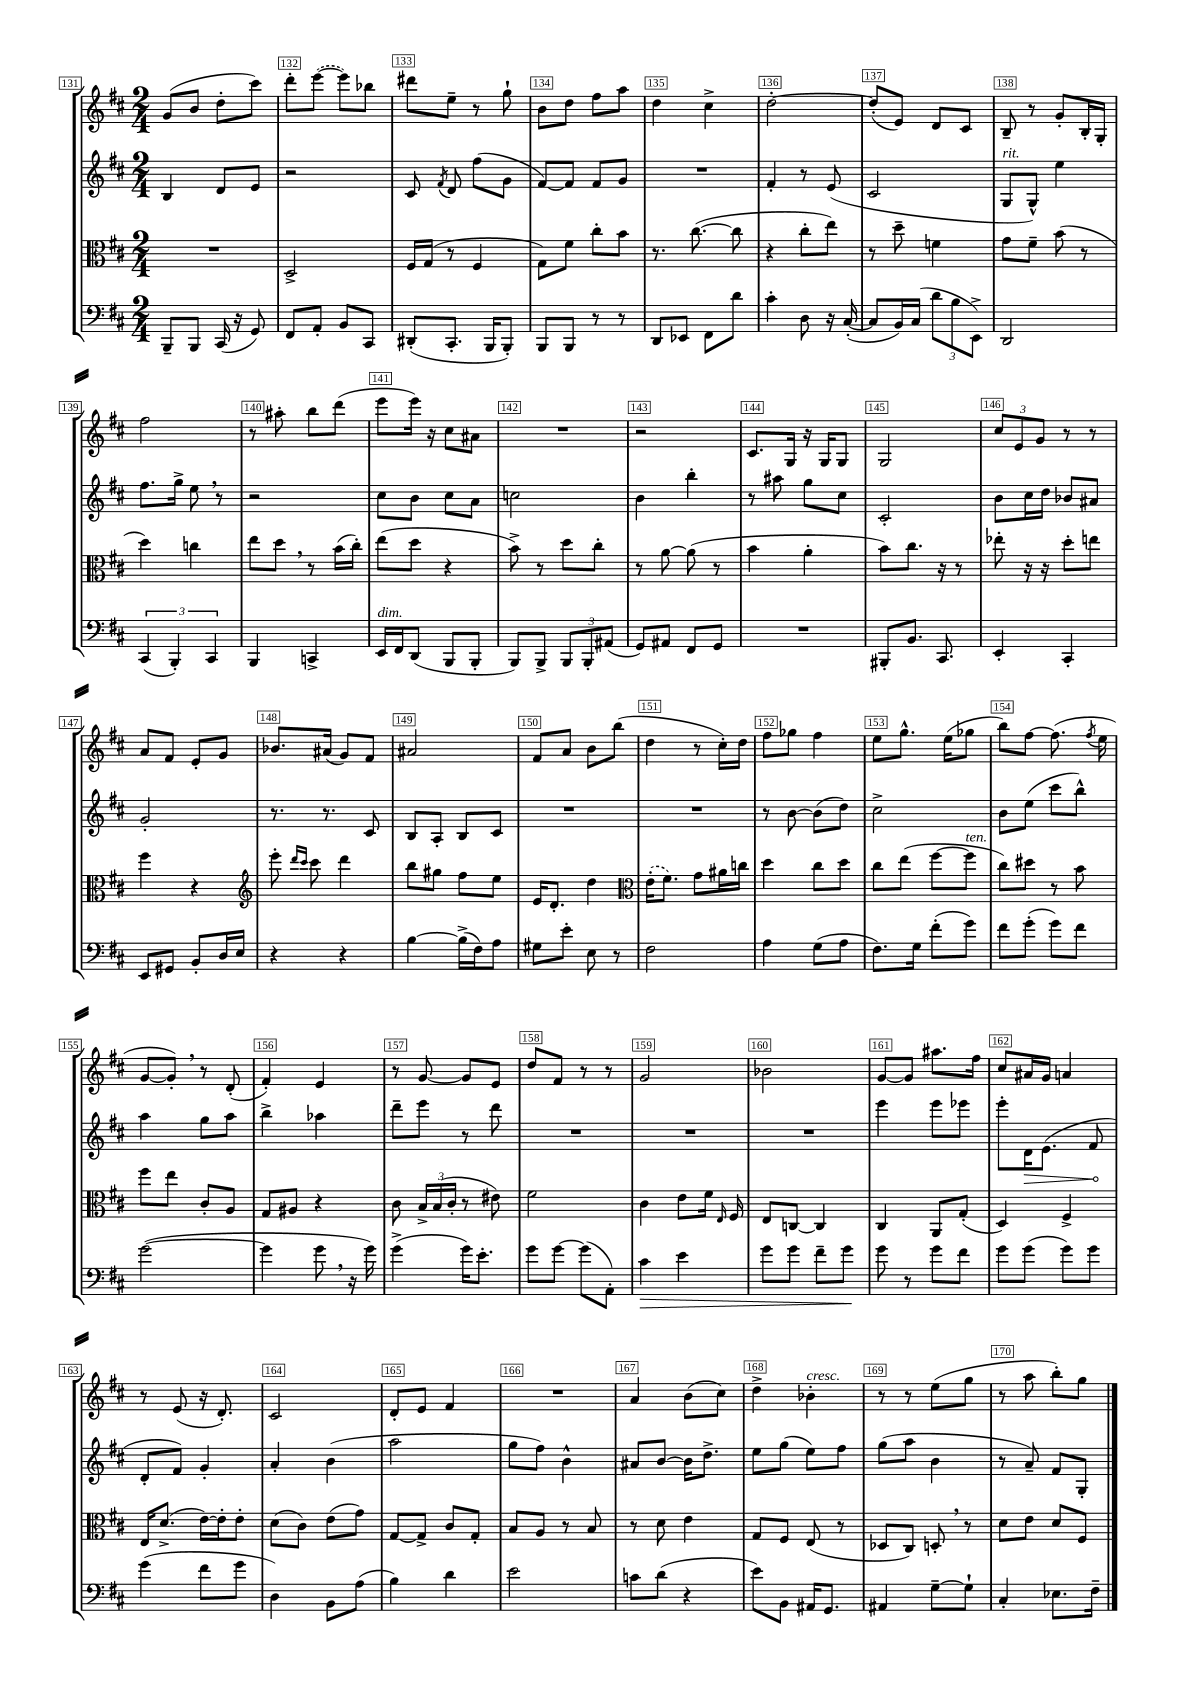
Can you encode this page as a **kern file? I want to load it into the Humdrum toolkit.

**kern	**kern	**kern	**kern
*staff4	*staff3	*staff2	*staff1
*clefF4	*clefC3	*clefG2	*clefG2
*k[f#c#]	*k[f#c#]	*k[f#c#]	*k[f#c#]
*M2/4	*M2/4	*M2/4	*M2/4
8BBB~/L	2r	4B/	(8g/L
8BBB/J	.	.	8b/J
(16CC#/	.	8d/L	8dd'\L
16r	.	.	.
8GG/)	.	8e/J	8ccc#\J)
=	=	=	=
8FF#/L	2D^/	2r	8ddd'\L
8AA'/J	.	.	([8eee\J
8BB/L	.	.	8eee\]L)
8CC#/J	.	.	8bb-\J
=	=	=	=
(8DD#'/L	16F#/LL	8c#/	8ddd#\L
.	(16G/JJ	.	.
.	.	8qf#/	.
8.CC#'/J	8r	8d/	8ee~\J
.	4F#/	(8ff#\L	8r
16BBB/LK	.	.	.
8BBB'/J)	.	8g\J	8gg`\
=	=	=	=
8BBB/L	8G\L)	[8f#/L)	8b\L
8BBB/J	8f#\J	8f#/]J	8dd\J
8r	8cc#'\L	8f#/L	8ff#\L
8r	8b\J	8g/J	8aa\J
=	=	=	=
8DD/L	8.r	2r	4dd\
8EE-/J	.	.	.
.	([8.cc#\	.	.
8FF#\L	.	.	4cc#^\
8d\J	8cc#\]	.	.
=	=	=	=
4c#'\	4r	4f#'/	[2dd'\
8D\	8cc#'\L	8r	.
16r	8ee\J)	(8e/	.
([16C#'/	.	.	.
=	=	=	=
8C#/]L	8r	2c#/	(8dd'/]L
16BB/L)	8dd~\	.	8e/J)
(16C#/JJ	.	.	.
12d\L	4f\	.	8d/L
12B\	.	.	.
.	.	.	8c#/J
12EE^\J)	.	.	.
=	=	=	=
2DD/	8g\L	8G/L	8B~/
.	8f#~\J	8G^^/J)	8r
.	(8b\	4ee\	8g'/L
.	8r	.	16B'/L
.	.	.	16G'/JJ
=	=	=	=
(6CC#/	4dd\)	8.ff#\L	2ff#\
6BBB'/)	.	.	.
.	.	16gg^\Jk	.
.	4cc\	8ee\	.
6CC#/	.	.	.
.	.	8r	.
=	=	=	=
4BBB/	8ee\L	2r	8r
.	8dd\J	.	8aa#'\
4CC^/	8r	.	8bb\L
.	(16b\LL	.	(8ddd\J
.	16cc#'\JJ)	.	.
=	=	=	=
16EE/LL	(8ee\L	8cc#\L	8eee\L
16FF#/J	.	.	.
(8DD/J	8dd\J	8b\J	16eee\Jk)
.	.	.	16r
8BBB/L	4r	8cc#\L	8cc#\L
8BBB'/J	.	8a\J	8a#\J
=	=	=	=
8BBB/L)	8b^\)	2cc\	2r
8BBB^/J	8r	.	.
12BBB/L	8dd\L	.	.
12BBB'/	.	.	.
.	8cc#'\J	.	.
(12AA#/J	.	.	.
=	=	=	=
8GG/L)	8r	4b\	2r
8AA#/J	[8a\	.	.
8FF#/L	(8a\]	4bb'\	.
8GG/J	8r	.	.
=	=	=	=
2r	4b\	8r	8.c#/L
.	.	8aa#\	.
.	.	.	16G/Jk
.	4a'\	8gg\L	16r
.	.	.	16G/LK
.	.	8cc#\J	8G/J
=	=	=	=
8BBB#'/L	8b\L)	2c#'/	2G/
8.BB/J	8.cc#\J	.	.
8.CC#/	16r	.	.
.	8r	.	.
=	=	=	=
4EE'/	8ee-'\	8b\L	12cc#/L
.	.	.	12e/
.	16r	16cc#\L	.
.	.	.	12g/J
.	16r	16dd\JJ	.
4CC#'/	8dd'\L	8b-/L	8r
.	8ee\J	8a#/J	8r
=	=	=	=
8EE/L	4ff#\	2g'/	8a/L
8GG#/J	.	.	8f#/J
8BB'/L	4r	.	8e'/L
16D/L	.	.	8g/J
16E/JJ	.	.	.
=	=	=	=
*	*clefG2	*	*
4r	8eee'\	8.r	8.b-/L
.	16qqddd/LL	.	.
.	16qqccc#/JJ	.	.
.	8ccc#\	.	.
.	.	8.r	(16a#/Jk
4r	4ddd\	.	8g/L)
.	.	8c#/	8f#/J
=	=	=	=
[4B\	8bb\L	8B/L	2a#/
.	8gg#\J	8A'/J	.
(16B^\]LL	8ff#\L	8B/L	.
16F#\J)	.	.	.
8A\J	8ee\J	8c#/J	.
=	=	=	=
8G#\L	16e/LK	2r	8f#/L
.	8.d'/J	.	.
8e'\J	.	.	8a/J
8E\	4dd\	.	8b\L
8r	.	.	(8bb\J
=	=	=	=
*	*clefC3	*	*
2F#\	(16e'\LK	2r	4dd\
.	8.f#\J)	.	.
.	8g\L	.	8r
.	16a#\L	.	16cc#'\LL)
.	16cc\JJ	.	16dd\JJ
=	=	=	=
4A\	4dd\	8r	8ff#\L
.	.	[8b\	8gg-\J
(8G\L	8cc#\L	(8b\]L	4ff#\
8A\J	8dd\J	8dd\J)	.
=	=	=	=
8.F#\L)	8cc#\L	2cc#^\	8ee\L
.	(8ee\J	.	8.gg^^\J
16G\Jk	.	.	.
(8f#'\L	[8ff#\L	.	.
.	.	.	(16ee\LK
8g\J)	8ff#\]J	.	8gg-\J
=	=	=	=
8f#\L	8cc#\L)	8b\L	8bb\L)
(8g'\J	8dd#\J	(8ee\J	[8ff#\J
8g\L)	8r	8ccc#\L	(8.ff#\]
8f#\J	8b\	8bb^^\J)	.
.	.	.	8qff#/
.	.	.	16ee\
=	=	=	=
([2g\	8ff#\L	4aa\	[8g/L
.	8ee\J	.	8g'/]J)
.	8c#'/L	8gg\L	8r
.	8A/J	8aa\J	(8d'/
=	=	=	=
4g\]	8G/L	4bb^\	4f#'/)
.	8A#/J	.	.
8g\	4r	4aa-\	4e/
16r	.	.	.
16g\)	.	.	.
=	=	=	=
(4g^\	8c#\	8ddd~\L	8r
.	24B^/LL	8eee\J	[8g/
.	(24B/	.	.
.	24c#'/JJ	.	.
16g\LK)	8r	8r	8g/]L
8.e'\J	.	.	.
.	8e#\)	8ddd\	8e/J
=	=	=	=
8g\L	2f#\	2r	8dd/L
[8g\J	.	.	8f#/J
(8g\]L	.	.	8r
8AA'\J)	.	.	8r
=	=	=	=
4c#\	4c#\	2r	2g/
4e\	8e\L	.	.
.	16f#\Jk	.	.
.	16qqE/	.	.
.	16F#/	.	.
=	=	=	=
8g\L	8E/L	2r	2b-\
8g\J	[8C/J	.	.
8f#~\L	4C/]	.	.
8g\J	.	.	.
=	=	=	=
8g\	4C#/	4eee\	[8g/L
8r	.	.	8g/]J
8g\L	8AA/L	8eee\L	8.aa#\L
8f#\J	(8G'/J	8eee-\J	.
.	.	.	16ff#\Jk
=	=	=	=
8g\L	4D/)	8eee'\L	8cc#/L
(8g\J	.	16d\K	16a#/L
.	.	(8.e\J	16g/JJ
8g\L)	4F#^/	.	4a/
8g\J	.	8f#/	.
=	=	=	=
(4g\	16E/LK	8d'/L	8r
.	(8.d^/J	.	.
.	.	8f#/J)	(8e/
8f#\L	[16e\LL)	4g'/	16r
.	16e'\]J	.	8.d'/)
8g\J	8e'\J	.	.
=	=	=	=
4D\)	(8d\L	4a'/	2c#/
.	8c#\J)	.	.
8BB\L	(8e\L	(4b\	.
(8A\J	8g\J)	.	.
=	=	=	=
4B\)	[8G/L	2aa\	8d'/L
.	8G^/]J	.	8e/J
4d\	8c#/L	.	4f#/
.	8G'/J	.	.
=	=	=	=
2e\	8B/L	8gg\L	2r
.	8A/J	8ff#\J)	.
.	8r	4b^^\	.
.	8B/	.	.
=	=	=	=
8c\L	8r	8a#/L	4a/
(8d\J	8d\	[8b/J	.
4r	4e\	16b\]LK	(8b\L
.	.	8.dd^\J	.
.	.	.	8cc#\J)
=	=	=	=
8e\L)	8G/L	8ee\L	4dd^\
8BB\J	8F#/J	(8gg\J	.
16AA#/LK	(8E/	8ee\L)	4b-'\
8.GG/J	.	.	.
.	8r	8ff#\J	.
=	=	=	=
4AA#/	8D-/L	(8gg\L	8r
.	8C#/J)	8aa\J	8r
[8G~\L	8D'/	4b\	(8ee\L
8G`\]J	8r	.	8gg\J
=	=	=	=
4C#'/	8d\L	8r	8r
.	8e\J	8a~/)	8aa\
8.E-\L	8d/L	8f#/L	8bb'\L)
.	8F#/J	8G'/J	8gg\J
16F#~\Jk	.	.	.
==	==	==	==
*-	*-	*-	*-
